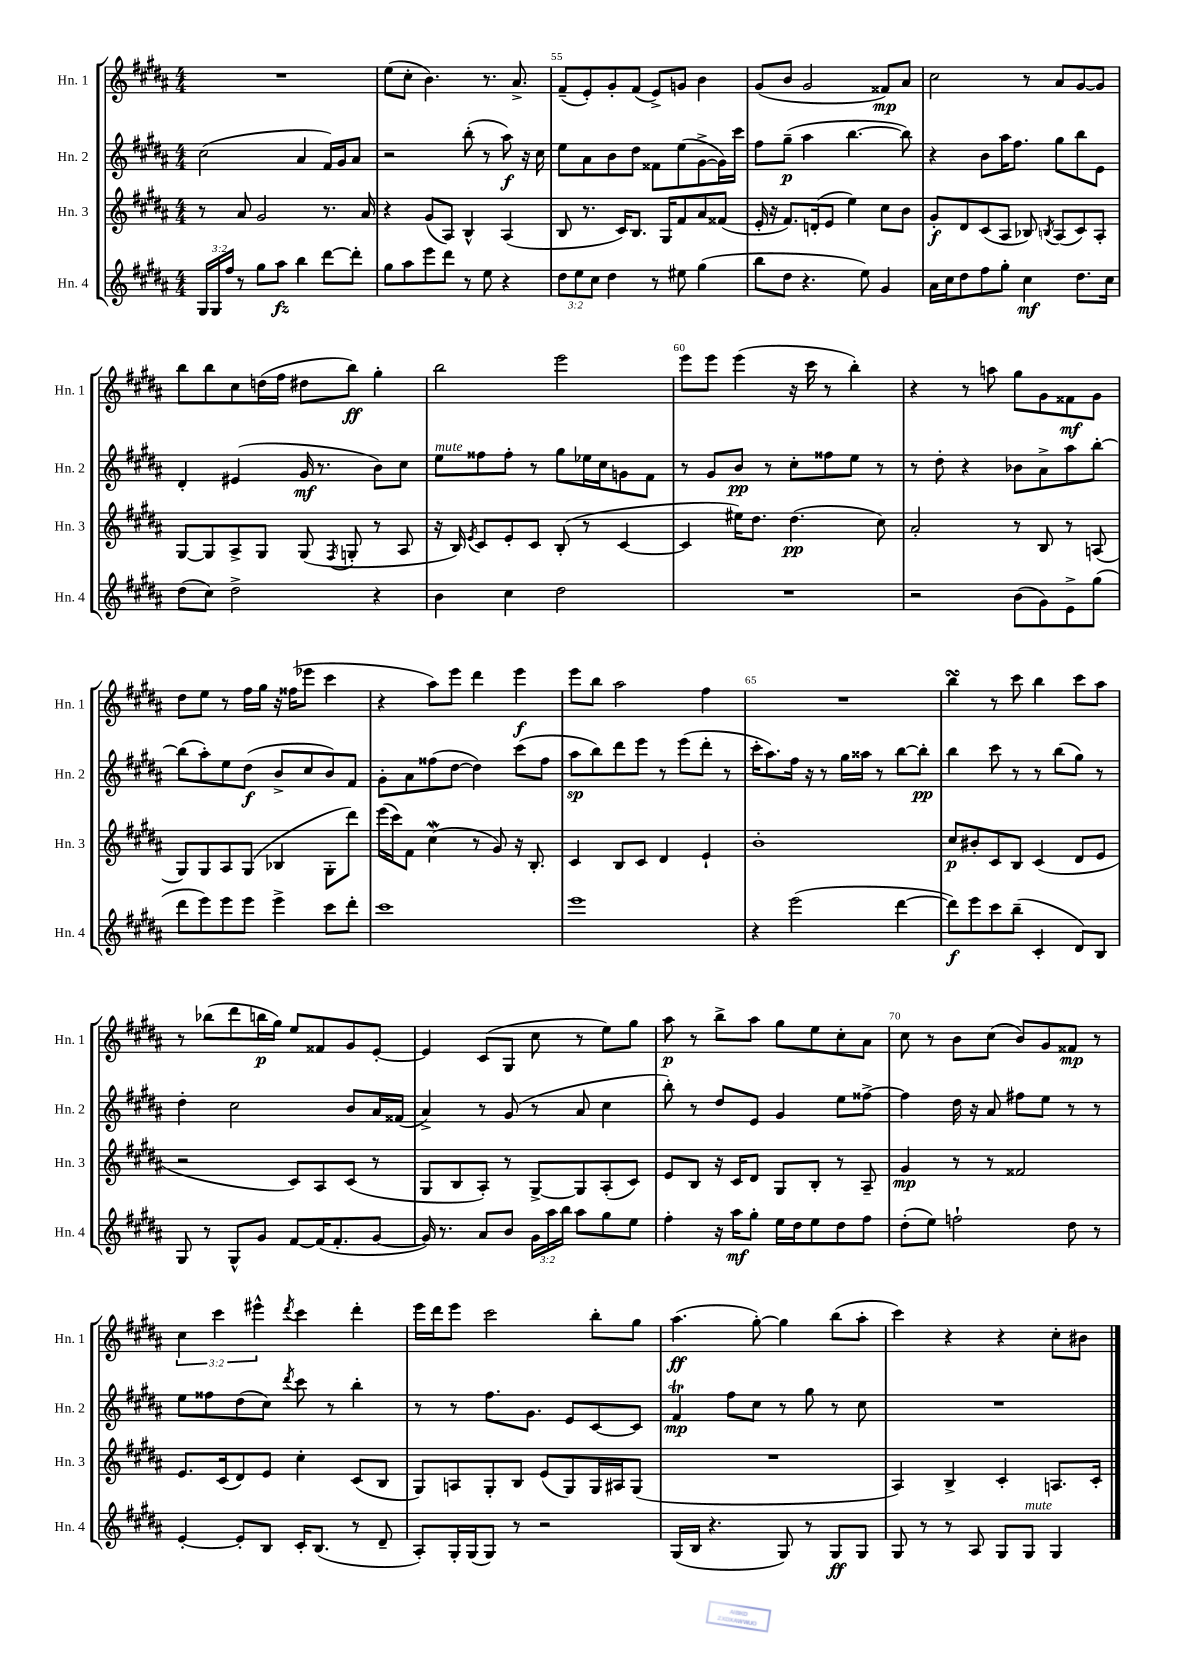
<<
\new StaffGroup <<
\new Staff = "s0" \with { instrumentName = "Hn. 1" shortInstrumentName = "Hn. 1" } {
    \clef treble \key b \major \numericTimeSignature \time 4/4 \override Staff.TupletNumber.text = #tuplet-number::calc-fraction-text
    \autoBeamOff R1 |
    e''8[( cis''8]-. b'4.) r8. ais'8.-> |
    fis'8[--( e'8-.) gis'8-. fis'8]( e'8[->) g'8] b'4 |
    gis'8[( b'8] gis'2 fisis'8[\mp) ais'8] |
    cis''2 r8 ais'8[ gis'8~ gis'8] |
    b''8[ b''8 cis''8 d''16( fis''16] dis''8[ b''8]\ff) gis''4-. |
    b''2 e'''2 |
    e'''8[ e'''8] e'''4( r16 cis'''16 r8 b''4-.) |
    r4 r8 a''8 gis''8[ gis'8 fisis'8\mf gis'8] |
    dis''8[ e''8] r8 fis''16[ gis''16] r16 fisis''16[( ees'''8] cis'''4 |
    r4 ais''8[) e'''8] dis'''4 e'''4\f |
    e'''8[ b''8] ais''2 fis''4 |
    R1 |
    b''4\turn r8 cis'''8 b''4 cis'''8[ ais''8] |
    r8 bes''8[( dis'''8 b''16\p gis''16]) e''8[ fisis'8 gis'8 e'8]~-. |
    e'4 cis'8[( gis8] cis''8 r8 e''8[) gis''8] |
    ais''8\p r8 b''8[-> ais''8] gis''8[ e''8 cis''8-. ais'8] |
    cis''8 r8 b'8[ cis''8]( b'8[) gis'8 fisis'8]\mp r8 |
    \tuplet 3/2 { cis''4 cis'''4 eis'''4-^ } \acciaccatura { dis'''8 } cis'''4 dis'''4-. |
    e'''16[ dis'''16 e'''8] cis'''2 b''8[-. gis''8] |
    ais''4.\ff( gis''8~-.) gis''4 b''8[( ais''8]-. |
    cis'''4) r4 r4 cis''8[-. bis'8] \bar "|." |
}
\new Staff = "s1" \with { instrumentName = "Hn. 2" shortInstrumentName = "Hn. 2" } {
    \clef treble \key b \major \numericTimeSignature \time 4/4
    \autoBeamOff cis''2( ais'4 fis'16[) gis'16 ais'8] |
    r2 b''8-.( r8 ais''8\f) r16 cis''16 |
    e''8[ ais'8 b'8 dis''8] fisis'8[ e''8( gis'8~-> gis'16) cis'''16] |
    fis''8[ gis''8]--\p( ais''4 b''4.~ b''8) |
    r4 b'8[ ais''16 fis''8.] gis''8[ b''8 e'8] |
    dis'4-. eis'4( gis'16\mf r8. b'8[) cis''8] |
    e''8[^\markup { \italic "mute" } fisis''8 fisis''8]-. r8 gis''8[ ees''16 cis''16 g'8 fis'8] |
    r8 gis'8[ b'8]\pp r8 cis''8[-. fisis''8 e''8] r8 |
    r8 dis''8-. r4 bes'8[ ais'8-> ais''8 b''8]~-. |
    b''8[( ais''8-.) e''8 dis''8]\f( b'8[-> cis''8 b'8) fis'8] |
    gis'8[-. ais'8 fisis''8( dis''8]~ dis''4) cis'''8[( fisis''8] |
    ais''8[\sp b''8) dis'''8 e'''8] r8 e'''8[( dis'''8]-. r8 |
    cis'''16[-. ais''8.) fis''16] r16 r8 gis''16[ aisis''16] r8 b''8[~ b''8]-.\pp |
    b''4 cis'''8 r8 r8 b''8[( gis''8]) r8 |
    dis''4-. cis''2 b'8[ ais'16 fisis'16]( |
    ais'4->) r8 gis'8( r8 ais'8 cis''4 |
    b''8-.) r8 dis''8[ e'8] gis'4 e''8[ fisis''8]~-> |
    fisis''4 dis''16 r16 ais'8 fis''8[ e''8] r8 r8 |
    e''8[ fisis''8 dis''8( cis''8]) \acciaccatura { dis'''8 } cis'''8 r8 b''4-. |
    r8 r8 fis''8.[ gis'8.] e'8[ cis'8~ cis'8] |
    fis'4\trill\mp fis''8[ cis''8] r8 gis''8 r8 cis''8 |
    R1 \bar "|." |
}
\new Staff = "s2" \with { instrumentName = "Hn. 3" shortInstrumentName = "Hn. 3" } {
    \clef treble \key b \major \numericTimeSignature \time 4/4
    \autoBeamOff r8 ais'8 gis'2 r8. ais'16 |
    r4 gis'8[( ais8]) b4-^ ais4( |
    b8 r8. cis'16[) b8.] gis16[ fis'8 ais'8 fisis'8]( |
    e'16-. r16 fis'8.[) d'16-.( e'8] e''4) cis''8[ b'8] |
    gis'8[-.\f dis'8 cis'8( ais8] bes8) \acciaccatura { b8 } ais8[( cis'8) ais8]-. |
    gis8[~ gis8 ais8-> gis8] gis8( \acciaccatura { fis8 } g8-. r8 ais8 |
    r16 b16) \acciaccatura { e'8 } cis'8[ e'8-. cis'8] b8-.( r8 cis'4~ |
    cis'4 eis''16[) dis''8.] dis''4.\pp( cis''8) |
    ais'2-. r8 b8 r8 a8( |
    gis8[) gis8 ais8 gis8]( bes4 gis8[-. dis'''8]) |
    e'''16[( cis'''16) fis'8] cis''4\mordent( r8 gis'8) r16 b8.-. |
    cis'4 b8[ cis'8] dis'4 e'4-! |
    b'1-. |
    cis''8[\p bis'8-. cis'8 b8] cis'4( dis'8[ e'8] |
    r2 cis'8[) ais8 cis'8]( r8 |
    gis8[ b8 ais8]-.) r8 gis8[~-> gis8 ais8-.( cis'8]) |
    e'8[ b8] r16 cis'16[ dis'8] gis8[ b8]-. r8 ais8-- |
    gis'4\mp r8 r8 fisis'2 |
    e'8.[ cis'16( dis'8) e'8] cis''4-. cis'8[( b8] |
    gis8[) a8 gis8-. b8] e'8[( gis8) gis16 ais16 gis8]( |
    R1 |
    ais4) b4-> cis'4-. a8.[ cis'16]-. \bar "|." |
}
\new Staff = "s3" \with { instrumentName = "Hn. 4" shortInstrumentName = "Hn. 4" } {
    \clef treble \key b \major \numericTimeSignature \time 4/4 \override Staff.TupletNumber.text = #tuplet-number::calc-fraction-text
    \autoBeamOff \tuplet 3/2 { gis16[ gis16 fis''16] } r8 gis''8[ ais''8]\fz b''4 dis'''8[~ dis'''8]-. |
    gis''8[ ais''8 e'''8 dis'''8] r8 e''8 r4 |
    \tuplet 3/2 { dis''8[ e''8 cis''8] } dis''4 r8 eis''8 gis''4( |
    b''8[ dis''8] r4. e''8) gis'4 |
    ais'16[ cis''16 dis''8 fis''8 gis''8]-. cis''4\mf dis''8.[ cis''16] |
    dis''8[( cis''8]) dis''2-> r4 |
    b'4 cis''4 dis''2 |
    R1 |
    r2 b'8[( gis'8) e'8-> gis''8]( |
    dis'''8[ e'''8) e'''8 e'''8] e'''4-> cis'''8[ dis'''8]-. |
    cis'''1 |
    e'''1 |
    r4 e'''2( dis'''4~ |
    dis'''8[\f) e'''8 cis'''8 b''8]--( cis'4-. dis'8[) b8] |
    gis8 r8 gis8[-^ gis'8] fis'8[~ fis'16( fis'8.-. gis'8]~ |
    gis'16) r8. ais'8[ b'8] \tuplet 3/2 { gis'16[ ais''16 b''16] } ais''8[ gis''8 e''8] |
    fis''4-. r16 ais''16[\mf gis''8]-. e''16[ dis''16 e''8 dis''8 fis''8] |
    dis''8[-.( e''8]) f''2-! dis''8 r8 |
    e'4~-. e'8[-. b8] cis'16[-. b8.]( r8 dis'8-- |
    ais8[-.) gis16-. gis16( gis8]) r8 r2 |
    gis16[( b16] r4. gis8) r8 gis8[\ff gis8] |
    gis8 r8 r8 ais8 gis8[ gis8]^\markup { \italic "mute" } gis4 \bar "|." |
}
>>
>>
\layout { \context { \Score currentBarNumber = #53 \override BarNumber.break-visibility = ##(#f #t #t) barNumberVisibility = #(every-nth-bar-number-visible 5) } }
